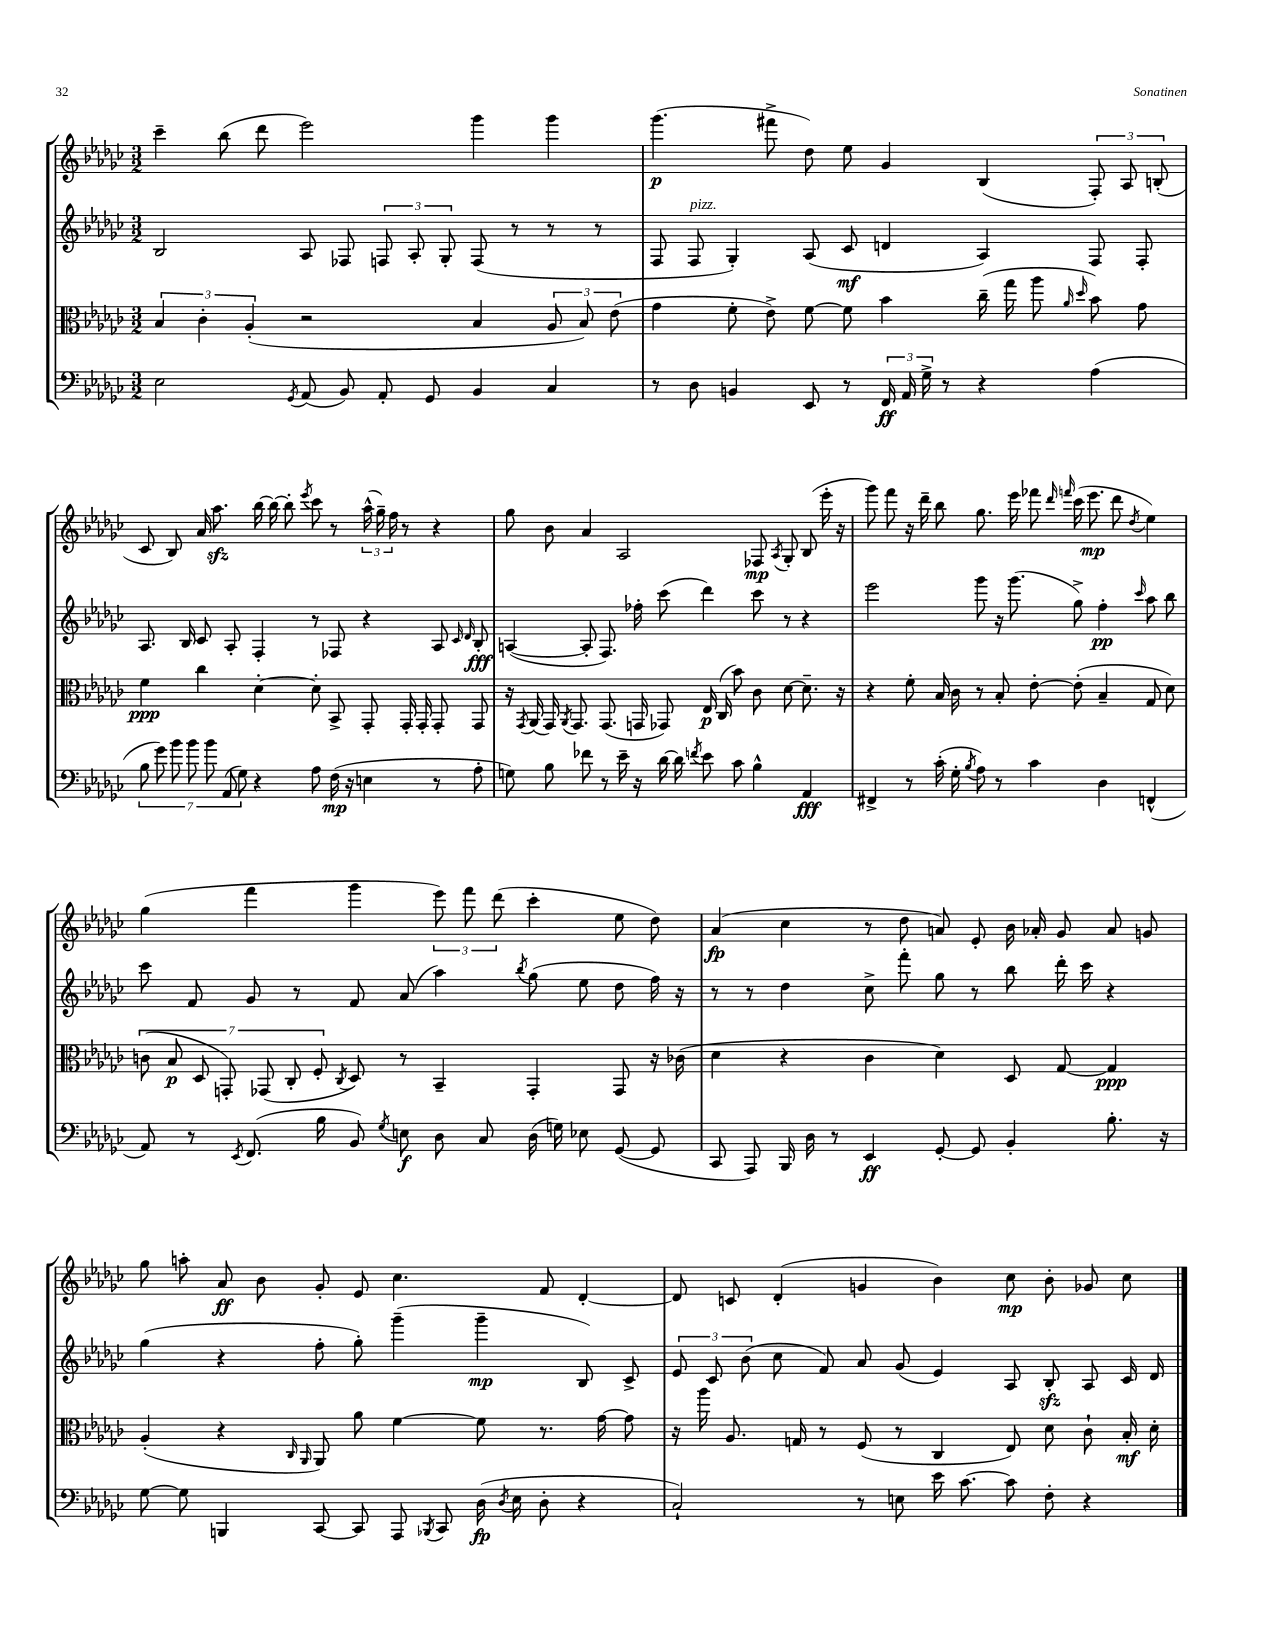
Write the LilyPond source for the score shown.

<<
\new StaffGroup <<
\new Staff = "s0" {
    \clef treble \key ges \major \numericTimeSignature \time 3/2
    \autoBeamOff ces'''4-- bes''8( des'''8 ees'''2) ges'''4 ges'''4 |
    ges'''4.\p( fis'''8-> des''8) ees''8 ges'4 bes4( \tuplet 3/2 { f8-.) aes8 b8-.( } |
    ces'8 bes8) aes'16 aes''8.\sfz bes''16~ bes''16~ bes''8-. \acciaccatura { ees'''8 } ces'''8 r8 \tuplet 3/2 { aes''16-^( ges''16--) f''16 } r8 r4 |
    ges''8 bes'8 aes'4 aes2 fes8\mp \acciaccatura { aes8 } ges8-. bes8( ees'''16-. r16 |
    ges'''8) f'''8 r16 des'''16-- bes''8 ges''8. ees'''16 fes'''8 \grace { des'''16 f'''16 } ces'''16( ees'''8.\mp des'''8 \acciaccatura { des''8 } ees''4) |
    ges''4( f'''4 ges'''4 \tuplet 3/2 { ees'''8) f'''8 des'''8( } ces'''4-. ees''8 des''8) |
    aes'4\fp( ces''4 r8 des''8 a'8) ees'8-. bes'16 aes'16-. ges'8 aes'8 g'8 |
    ges''8 a''8-. aes'8\ff bes'8 ges'8-. ees'8 ces''4. f'8 des'4~-. |
    des'8 c'8 des'4-.( g'4 bes'4) ces''8\mp bes'8-. ges'8 ces''8 \bar "|." |
}
\new Staff = "s1" {
    \clef treble \key ges \major \numericTimeSignature \time 3/2
    \autoBeamOff bes2 aes8 fes8 \tuplet 3/2 { f8 aes8-. ges8-. } f8( r8 r8 r8 |
    f8 f8^\markup { \italic "pizz." } ges4-.) aes8( ces'8\mf d'4 aes4) f8 f8-. |
    aes8. bes16 ces'8 aes8-. f4-. r8 fes8 r4 aes8 \grace { ces'16 des'16 } bes8-.\fff |
    a4~( a8-. f8.) fes''16-. ces'''8( des'''4) ces'''8 r8 r4 |
    ees'''2 ges'''8 r16 ges'''8.( ges''8->) f''4-.\pp \grace { ces'''16 } aes''8 bes''8 |
    ces'''8 f'8 ges'8 r8 f'8 aes'8( aes''4) \acciaccatura { bes''8 } ges''8( ees''8 des''8 f''16) r16 |
    r8 r8 des''4 ces''8-> f'''8-. ges''8 r8 bes''8 des'''16-. ces'''16 r4 |
    ges''4( r4 f''8-. ges''8-.) ges'''4--( ges'''4--\mp bes8) ces'8-> |
    \tuplet 3/2 { ees'8 ces'8 bes'8( } ces''8 f'8) aes'8 ges'8( ees'4) aes8 bes8-.\sfz aes8 ces'16 des'16 \bar "|." |
}
\new Staff = "s2" {
    \clef alto \key ges \major \numericTimeSignature \time 3/2
    \autoBeamOff \tuplet 3/2 { bes4 ces'4-. aes4-.( } r2 bes4 \tuplet 3/2 { aes8 bes8) ees'8( } |
    ges'4 f'8-. ees'8->) f'8~ f'8 bes'4 ces''16--( ges''16 aes''8 \grace { aes'16 des''16 } bes'8) ges'8 |
    f'4\ppp ces''4 des'4~-. des'8-. bes,8-> ges,8-. ges,16-. ges,16-. ges,8-. ges,8 |
    r16 \acciaccatura { ges,8 } aes,16( ges,16) \acciaccatura { aes,8 } ges,8. ges,8.( g,16 ges,8) ees16\p ces16( bes'8) ces'8 des'8~ des'8.-- r16 |
    r4 f'8-. bes16 ces'16 r8 bes8-. ees'8~-. ees'8-.( bes4-- ges8 des'8) |
    \tuplet 7/4 { c'8( bes8\p des8 g,8-.) ges,8( ces8-. f8-. } \acciaccatura { ces8 } des8) r8 bes,4-- ges,4-. ges,8 r16 ces'16( |
    des'4 r4 ces'4 des'4) des8 ges8~ ges4\ppp |
    aes4-.( r4 \grace { ces16 aes,16 } aes,8) aes'8 f'4~ f'8 r8. ges'16~ ges'8 |
    r16 aes''16 aes8. g16 r8 f8( r8 ces4 ees8) des'8 ces'8-! bes16-.\mf des'16-. \bar "|." |
}
\new Staff = "s3" {
    \clef bass \key ges \major \numericTimeSignature \time 3/2
    \autoBeamOff ees2 \acciaccatura { ges,8 } aes,8( bes,8) aes,8-. ges,8 bes,4 ces4 |
    r8 des8 b,4 ees,8 r8 \tuplet 3/2 { f,16\ff aes,16 ges16-> } r8 r4 aes4( |
    \tuplet 7/4 { bes8 ges'8) bes'8 bes'8 bes'8 aes,8( ges8) } r4 aes8 f16\mp( r16 e4 r8 aes8-. |
    g8) bes8 fes'8 r8 ees'16-- r16 des'16~ des'16 \acciaccatura { f'8 } ees'8 ces'8 bes4-^ aes,4\fff |
    fis,4-> r8 ces'16-.( ges16-. \acciaccatura { bes8 } aes8) r8 ces'4 des4 f,4-^( |
    aes,8) r8 \acciaccatura { ees,8 } f,8.( bes16 bes,8) \acciaccatura { ges8 } e8\f des8 ces8 des16( g16) ees8 ges,8~( ges,8 |
    ces,8 aes,,8) bes,,16 des16 r8 ees,4\ff ges,8~-. ges,8 bes,4-. bes8.-. r16 |
    ges8~ ges8 b,,4 ces,8~ ces,8 aes,,8 \acciaccatura { bes,,8 } ces,8 des16\fp( \acciaccatura { des8 } ees16 des8-. r4 |
    ces2-!) r8 e8 ees'16 ces'8.~ ces'8 f8-. r4 \bar "|." |
}
>>
>>
\layout { \context { \Score \remove "Bar_number_engraver" } }
